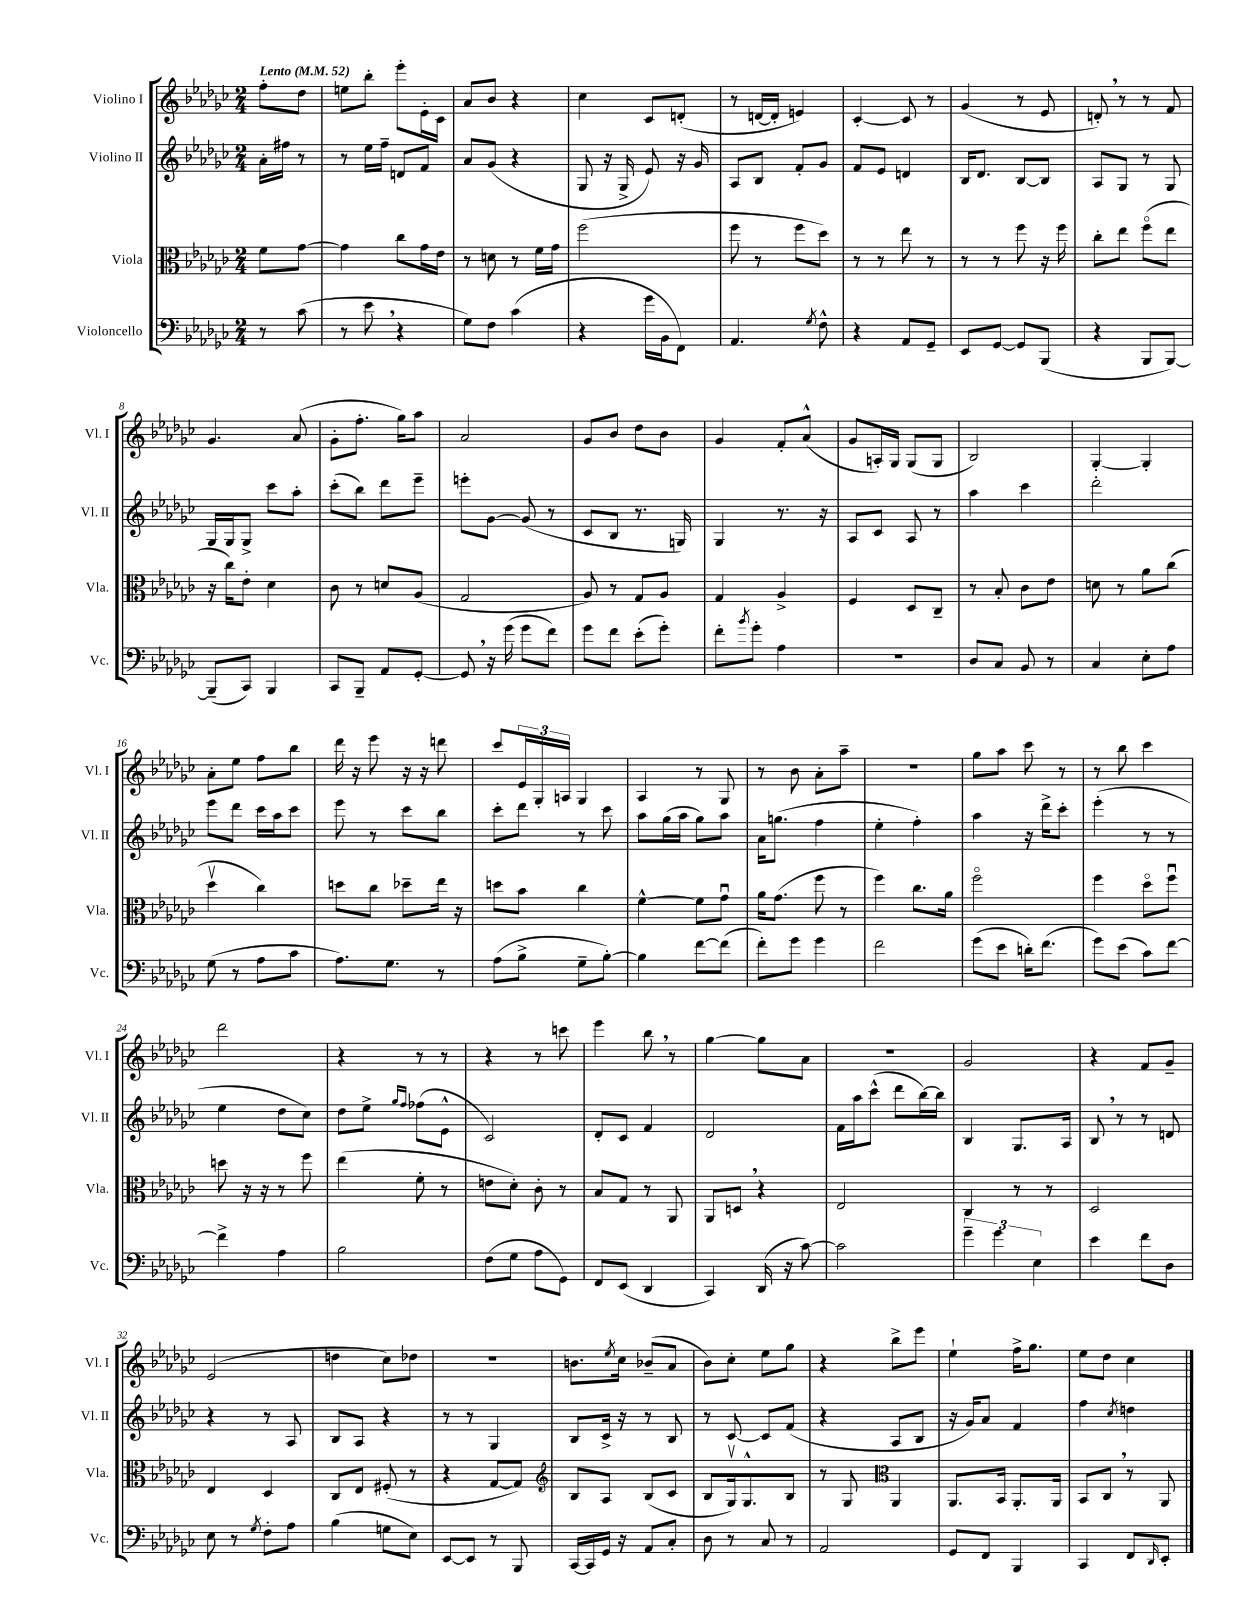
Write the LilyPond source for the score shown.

<<
\new StaffGroup <<
\new Staff = "s0" \with { instrumentName = "Violino I" shortInstrumentName = "Vl. I" } {
    \clef treble \key ges \major \numericTimeSignature \time 2/4 \partial 4 \tempo "Lento" 4 = 52
    f''8-. des''8 |
    e''8 bes''8-. ees'''8-. ees'16-. ces'16 |
    aes'8 bes'8 r4 |
    ces''4 ces'8 d'8-.( |
    r8 d'16~ d'16-. e'4) |
    ces'4~-. ces'8 r8 |
    ges'4( r8 ees'8 |
    d'8-.) \breathe r8 r8 f'8 |
    ges'4. aes'8( |
    ges'8-. f''8.-. ges''16) aes''8 |
    aes'2 |
    ges'8 bes'8 des''8 bes'8 |
    ges'4 f'8-. aes'8-^( |
    ges'8 a16-.) ges16 ges8( ges8 |
    bes2) |
    ges4~-. ges4-. |
    aes'8-. ees''8 f''8 bes''8 |
    des'''16 r16 ees'''8 r16 r16 d'''8 |
    ces'''8 \tuplet 3/2 { ees'16 ges16-. a16 } ges4 |
    aes4 r8 ges8 |
    r8 bes'8 aes'8-. aes''8-- |
    R2 |
    ges''8 aes''8 ces'''8 r8 |
    r8 bes''8 ces'''4 |
    des'''2 |
    r4 r8 r8 |
    r4 r8 c'''8 |
    ees'''4 bes''8 \breathe r8 |
    ges''4~ ges''8 aes'8 |
    r2 |
    ges'2 |
    r4 f'8 ges'8-- |
    ees'2( |
    d''4 ces''8) des''8 |
    R2 |
    b'8. \acciaccatura { ees''8 } ces''16 bes'8--( aes'8 |
    bes'8) ces''8-. ees''8 ges''8 |
    r4 bes''8-> ees'''8 |
    ees''4-! f''16-> ges''8. |
    ees''8 des''8 ces''4 \bar "|." |
}
\new Staff = "s1" \with { instrumentName = "Violino II" shortInstrumentName = "Vl. II" } {
    \clef treble \key ges \major \numericTimeSignature \time 2/4 \partial 4
    aes'16-. fis''16 r8 |
    r8 ees''16 f''16-- d'8 f'8 |
    aes'8 ges'8( r4 |
    ges8 r16 ges16-> ees'8) r16 ges'16 |
    aes8 bes8 f'8-. ges'8 |
    f'8 ees'8 d'4 |
    bes16 des'8. bes8~ bes8 |
    aes8 ges8 r8 ges8 |
    ges16 ges16 ges8-> ces'''8 aes''8-. |
    ces'''8-.( bes''8) des'''8 ees'''8-- |
    e'''8-. ges'8~ ges'8( r8 |
    ces'8 bes8 r8. g16) |
    ges4 r8. r16 |
    aes8 ces'8 aes8 r8 |
    aes''4 ces'''4 |
    des'''2-. |
    ees'''8 des'''8 ces'''16 aes''16 ces'''8 |
    ees'''8 r8 ces'''8 bes''8 |
    ces'''8-. des'''8 r8 ces'''8 |
    aes''8 ges''16( aes''16 ges''8) aes''8 |
    aes'16 g''8.( f''4 |
    ees''4-. f''4-.) |
    aes''4 r16 des'''16-> ces'''8-. |
    ees'''4-.( r8 r8 |
    ees''4 des''8 ces''8) |
    des''8 ees''8-> \grace { ges''16 f''16 } fes''8( ees'8-^ |
    ces'2) |
    des'8-. ces'8 f'4 |
    des'2 |
    f'16 aes''16 ces'''8-^( des'''8 bes''16~) bes''16 |
    bes4 ges8. aes16 |
    bes8 \breathe r8 r8 d'8 |
    r4 r8 aes8 |
    bes8 aes8 r4 |
    r8 r8 ges4 |
    bes8 ces'16-> r16 r8 bes8 |
    r8 ces'8~ ces'8 f'8( |
    r4 aes8 bes8 |
    r16 ges'16) aes'8 f'4 |
    f''4 \acciaccatura { ces''8 } d''4 \bar "|." |
}
\new Staff = "s2" \with { instrumentName = "Viola" shortInstrumentName = "Vla." } {
    \clef alto \key ges \major \numericTimeSignature \time 2/4 \partial 4
    f'8 ges'8~ |
    ges'4 ces''8 ges'16 ees'16 |
    r8 d'8 r8 f'16 ges'16 |
    f''2( |
    f''8 r8 f''8 des''8) |
    r8 r8 ees''8 r8 |
    r8 r8 f''8 r16 f''16 |
    ces''8-. ees''8 f''8\flageolet( ees''8 |
    r16 ces''16) ees'8-. des'4 |
    ces'8 r8 d'8 aes8( |
    ges2 |
    aes8) r8 ges8 aes8 |
    ges4 aes4-> |
    f4 des8 ces8-- |
    r8 bes8-. ces'8 ees'8 |
    d'8 r8 aes'8 ces''8( |
    des''4\upbow ces''4) |
    d''8 ces''8 des''8-- ees''16 r16 |
    d''8 bes'8 ces''4 |
    f'4~-^ f'8 ges'8\downbow |
    aes'16 ges'8.( f''8 r8 |
    f''4) ces''8. aes'16 |
    f''2\flageolet |
    f''4 des''8\flageolet f''8\downbow |
    d''8 r16 r16 r8 f''8 |
    ees''4( f'8-. r8 |
    e'8 des'8-.) ces'8-. r8 |
    bes8 ges8 r8 aes,8 |
    aes,8 d8 \breathe r4 |
    ees2 |
    ces4 r8 r8 |
    des2 |
    ees4 des4 |
    ces8 ees8 fis8-.( r8 |
    r4 ges8~ ges8) |
    \clef treble bes8 aes8 bes8( ces'8 |
    bes8 ges16\upbow) ges8.-^ bes8 |
    r8 ges8 \clef alto aes,4 |
    aes,8. bes,16 aes,8.-. aes,16 |
    bes,8 ces8 \breathe r8 aes,8 \bar "|." |
}
\new Staff = "s3" \with { instrumentName = "Violoncello" shortInstrumentName = "Vc." } {
    \clef bass \key ges \major \numericTimeSignature \time 2/4 \partial 4
    r8 ces'8( |
    r8 ees'8 \breathe r4 |
    ges8) f8 ces'4( |
    r4 ges'16 bes,16 f,8) |
    aes,4. \acciaccatura { ges8 } f8-^ |
    r4 aes,8 ges,8-- |
    ees,8 ges,8~ ges,8 bes,,8( |
    r4 bes,,8 bes,,8~) |
    bes,,8--( ces,8) bes,,4 |
    ces,8 bes,,8-- aes,8 ges,8~-. |
    ges,8 \breathe r16 ges'16( ges'8 f'8) |
    ges'8 f'8 ees'8-.( ges'8-.) |
    f'8-. \acciaccatura { bes'8 } ges'8-. aes4 |
    r2 |
    des8 ces8 bes,8 r8 |
    ces4 ees8-. aes8 |
    ges8( r8 aes8 ces'8 |
    aes8.) ges8. r8 |
    aes8( bes8-> ges8-- bes8~-.) |
    bes4 f'8~ f'8( |
    f'8-.) ges'8 ges'4 |
    f'2 |
    ges'8( ees'8 d'16-.) f'8.( |
    ges'8) ees'8( ces'8) f'8~ |
    f'4-> aes4 |
    bes2 |
    f8( ges8 aes8 ges,8) |
    f,8 ees,8( des,4 |
    ces,4) des,16( r16 ces'8~) |
    ces'2 |
    \tuplet 3/2 { ges'4-- ges'4 ees4 } |
    ees'4 f'8 des8 |
    ees8 r8 \acciaccatura { ges8 } f8-. aes8 |
    bes4( g8 ees8) |
    ees,8~ ees,8 r8 bes,,8 |
    ces,16~ ces,16 ges,16 r16 aes,8 ces8-. |
    des8 r8 ces8 r8 |
    aes,2 |
    ges,8 f,8 bes,,4 |
    ces,4 f,8 \grace { des,16 } ees,8-. \bar "|." |
}
>>
>>
